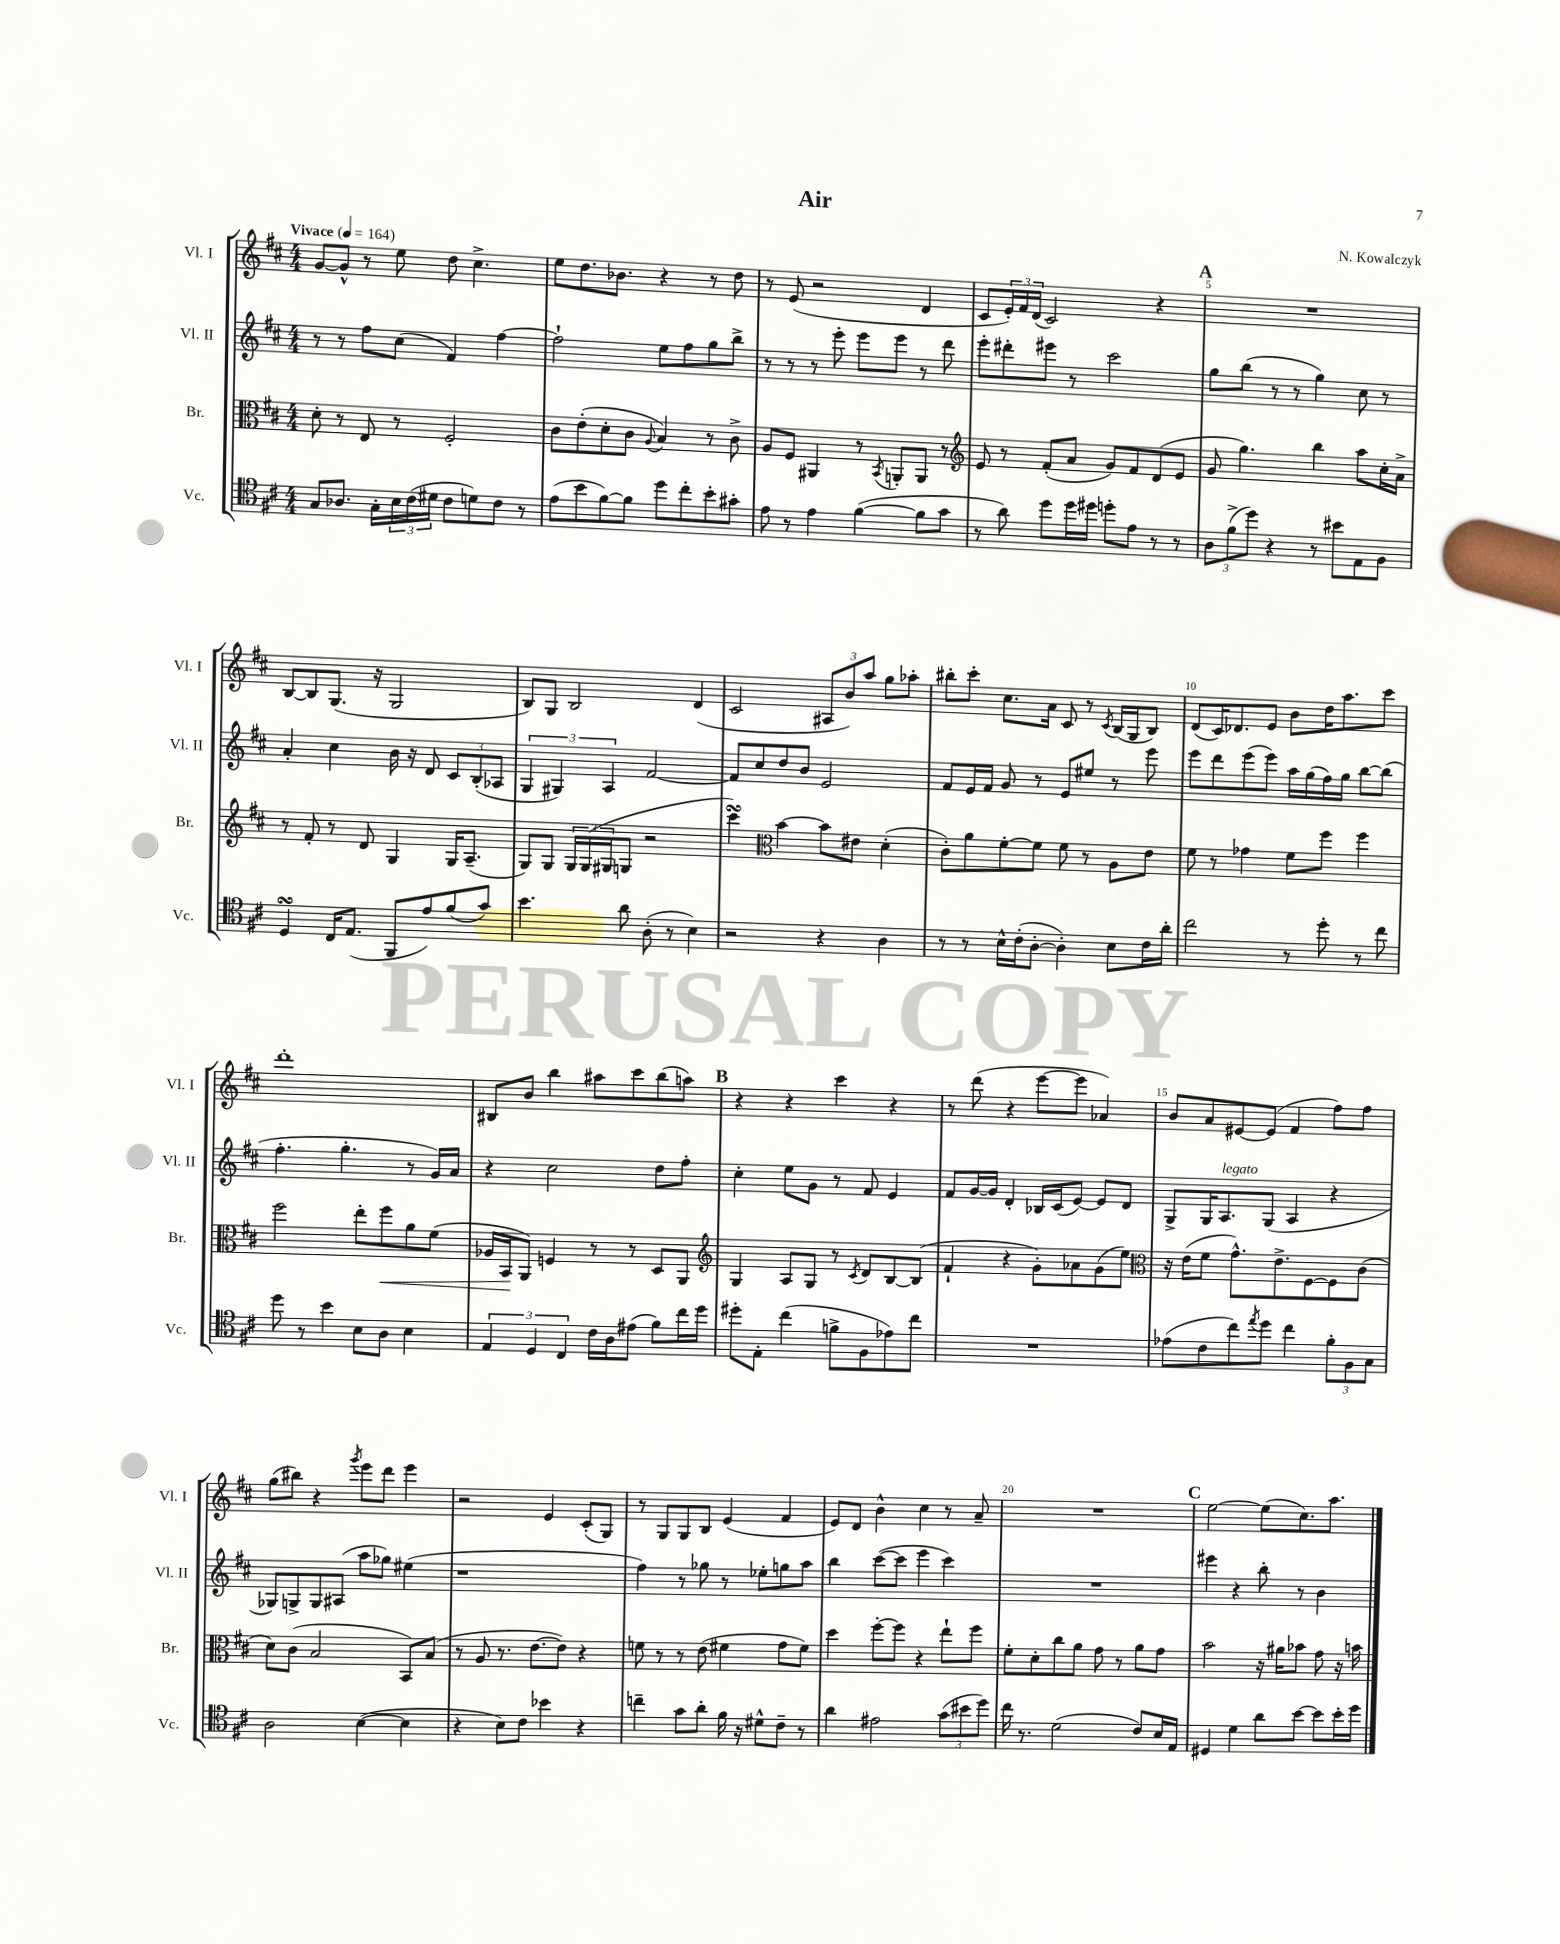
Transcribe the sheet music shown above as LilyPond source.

\header { title = "Air" composer = "N. Kowalczyk" }
<<
\new StaffGroup <<
\new Staff = "s0" \with { instrumentName = "Vl. I" shortInstrumentName = "Vl. I" } {
    \clef treble \key d \major \numericTimeSignature \time 4/4 \tempo "Vivace" 4 = 164
    g'8~ g'8-^ r8 e''8 d''8 cis''4.-> |
    e''8 d''8. bes'8. r4 r8 d''8 |
    r8 e'8( r2 d'4 |
    cis'8 \tuplet 3/2 { e'16-.) fis'16 d'16( } cis'2) r4 |
    \mark \markup { \bold "A" } R1 |
    b8~ b8 g8.( r16 g2 |
    b8) g8 b2 d'4( |
    cis'2 \tuplet 3/2 { ais8 b'8) a''8 } g''8 aes''8-. |
    bis''8-. cis'''8-. cis''8. a'16 cis'8 r8 \acciaccatura { cis'8 } b16( g16 b8) |
    d'8( cis'16) des'8. e'8 b'8 d''16 a''8. cis'''8 |
    d'''1-. |
    bis8 b'8 b''4 ais''8 cis'''8 b''8( a''8) |
    \mark \markup { \bold "B" } r4 r4 cis'''4 r4 |
    r8 d'''8( r4 e'''8~ e'''8 aes'4) |
    b'8 a'8 eis'8~ eis'8( fis'4 fis''8) fis''8 |
    g''8( bis''8) r4 \acciaccatura { g'''8 } e'''8 d'''8 e'''4 |
    r2 e'4 cis'8-.( g8) |
    r8 g8 g8 b8 e'4( fis'4 |
    e'8) d'8 b'4-^ cis''4 r8 a'8-- |
    R1 |
    \mark \markup { \bold "C" } e''2~ e''8( cis''8.) a''8. \bar "|." |
}
\new Staff = "s1" \with { instrumentName = "Vl. II" shortInstrumentName = "Vl. II" } {
    \clef treble \key d \major \numericTimeSignature \time 4/4
    r8 r8 fis''8 cis''8( fis'4) fis''4~ |
    fis''2-! e''8 fis''8 g''8 b''8-> |
    r8 r8 r8 e'''8-. e'''8 e'''8 r8 d'''8 |
    e'''8-. dis'''8-. eis'''8 r8 cis'''2 |
    \mark \markup { \bold "A" } g''8 b''8( r8 r8 g''4) cis''8 r8 |
    a'4-. cis''4 b'16 r16 d'8 \tuplet 3/2 { cis'8 b8-.( aes8 } |
    \tuplet 3/2 { g4 gis4) a4 } fis'2~ |
    fis'8 cis''8 d''8 b'8 e'2 |
    fis'8 e'16 fis'16 g'8 r8 e'8 eis''8 r8 e'''8 |
    e'''8 d'''8 e'''8( e'''8) a''16 g''16( fis''16) g''16 b''8~ b''8( |
    fis''4.-. g''4.-. r8 g'16) a'16 |
    r4 cis''2 d''8 fis''8-. |
    \mark \markup { \bold "B" } cis''4-. e''8 g'8 r8 fis'8 e'4 |
    fis'8 g'16~ g'16 d'4-. bes16 cis'16( e'8~) e'8 d'8 |
    g8-> g16 a8.^\markup { \italic "legato" } g8( a4 r4 |
    ges8) g8-> g8 ais8( a''8 ges''8) eis''4( |
    r1 |
    fis''4) r8 ges''8 r8 ees''8-. g''8 a''8 |
    b''4 cis'''8~( cis'''8 e'''4 cis'''4) |
    R1 |
    \mark \markup { \bold "C" } eis'''4 r4 b''8-. r8 b'4 \bar "|." |
}
\new Staff = "s2" \with { instrumentName = "Br." shortInstrumentName = "Br." } {
    \clef alto \key d \major \numericTimeSignature \time 4/4
    d'8-. r8 e8 r8 fis2-. |
    cis'8 e'8-.( d'8-. cis'8 \appoggiatura { a8 } b4) r8 cis'8-> |
    a8 fis8 ais,4 r8 \acciaccatura { b,8 } a,8-. a,8 r8 |
    \clef treble e'8 r8 fis'8-.( a'8 g'8) fis'8 d'8( e'8 |
    \mark \markup { \bold "A" } g'8 g''4.) b''4 a''8 cis''16-. a'16-> |
    r8 fis'8-. r8 d'8 g4 g16 a8.--( |
    g8) g8 \tuplet 3/2 { g16 g16( gis16 } g8 r2 |
    cis'''4\turn) \clef alto b'4~ b'8 eis'8 d'4-.( |
    cis'8-.) a'8 fis'8~-. fis'8 fis'8 r8 a8 e'8 |
    fis'8 r8 ges'4 fis'8 fis''8 fis''4 |
    fis''2 e''8-. fis''8\< a'8 fis'8( |
    aes16 b,16\! a,8) f4 r8 r8 d8 a,8 |
    \mark \markup { \bold "B" } \clef treble g4 a8 g8 r8 \acciaccatura { cis'8 } d'8 b8~ b8( |
    fis'4-! r4 g'8-.) aes'8 g'8( e''8) |
    \clef alto r16 e'16( fis'8 g'8.-^) e'8.-> fis8~ fis8 cis'8( |
    d'8) cis'8( b2 b,8) b8( |
    r8 a8 r8. e'8.~ e'8) r4 |
    f'8 r8 r8 e'8( fis'4 g'8 fis'8) |
    d''4 fis''8~-. fis''8 r4 e''8-! fis''8 |
    fis'8-. d'8-. cis''8 a'8 g'8 r8 a'8 g'8 |
    \mark \markup { \bold "C" } b'2 r16 ais'16 bes'8 g'8 r16 b'16 \bar "|." |
}
\new Staff = "s3" \with { instrumentName = "Vc." shortInstrumentName = "Vc." } {
    \clef tenor \key d \major \numericTimeSignature \time 4/4
    g8 aes8. g16-. \tuplet 3/2 { b16 cis'16( dis'16 } cis'8 d'8) cis'8 r8 |
    e'8( b'8 fis'8~) fis'8 d''8 cis''8-. b'8-. gis'8-. |
    e'8 r8 e'4 fis'4~( fis'8 g'8 |
    r8 a'8) d''8 d''16 dis''16 d''8-. e'8 r8 r8 |
    \mark \markup { \bold "A" } \tuplet 3/2 { a8 fis'8->( d''8) } r4 r8 bis'8 e8 fis8 |
    d4\turn cis16 e8.( fis,8 e'8) fis'8( g'8) |
    b'4. a'8 a8-.( r8 b4) |
    r2 r4 a4 |
    r8 r8 b16-^ cis'16-.( a8~-. a4-.) b8 cis'16 a'16-. |
    cis''2 r8 d''8-. r8 cis''8 |
    d''8 r8 b'4 b8 a8 b4 |
    \tuplet 3/2 { e4 d4 cis4 } cis'16 a16 eis'8( fis'8) cis''16 d''16 |
    \mark \markup { \bold "B" } dis''8-. e8-. cis''4( f'8-> fis8 ees'8) cis''8 |
    R1 |
    ees'8( cis'8 cis''8) \acciaccatura { e''8 } d''8 cis''4 \tuplet 3/2 { fis'8-. fis8 g8 } |
    a2 b4~( b4 |
    r4 b8) cis'8 bes'4 r4 |
    c''4-- g'8 a'8-. fis'16 r16 dis'8-^ cis'8-- r8 |
    a'4 eis'2 \tuplet 3/2 { g'8( bis'8 d''8) } |
    cis''16 r8. d'2( cis'8) b16 e16 |
    \mark \markup { \bold "C" } dis4 d'4 a'8 b'8~ b'8 b'16-. d''16 \bar "|." |
}
>>
>>
\layout { \context { \Score \override BarNumber.break-visibility = ##(#f #t #t) barNumberVisibility = #(every-nth-bar-number-visible 5) } }
